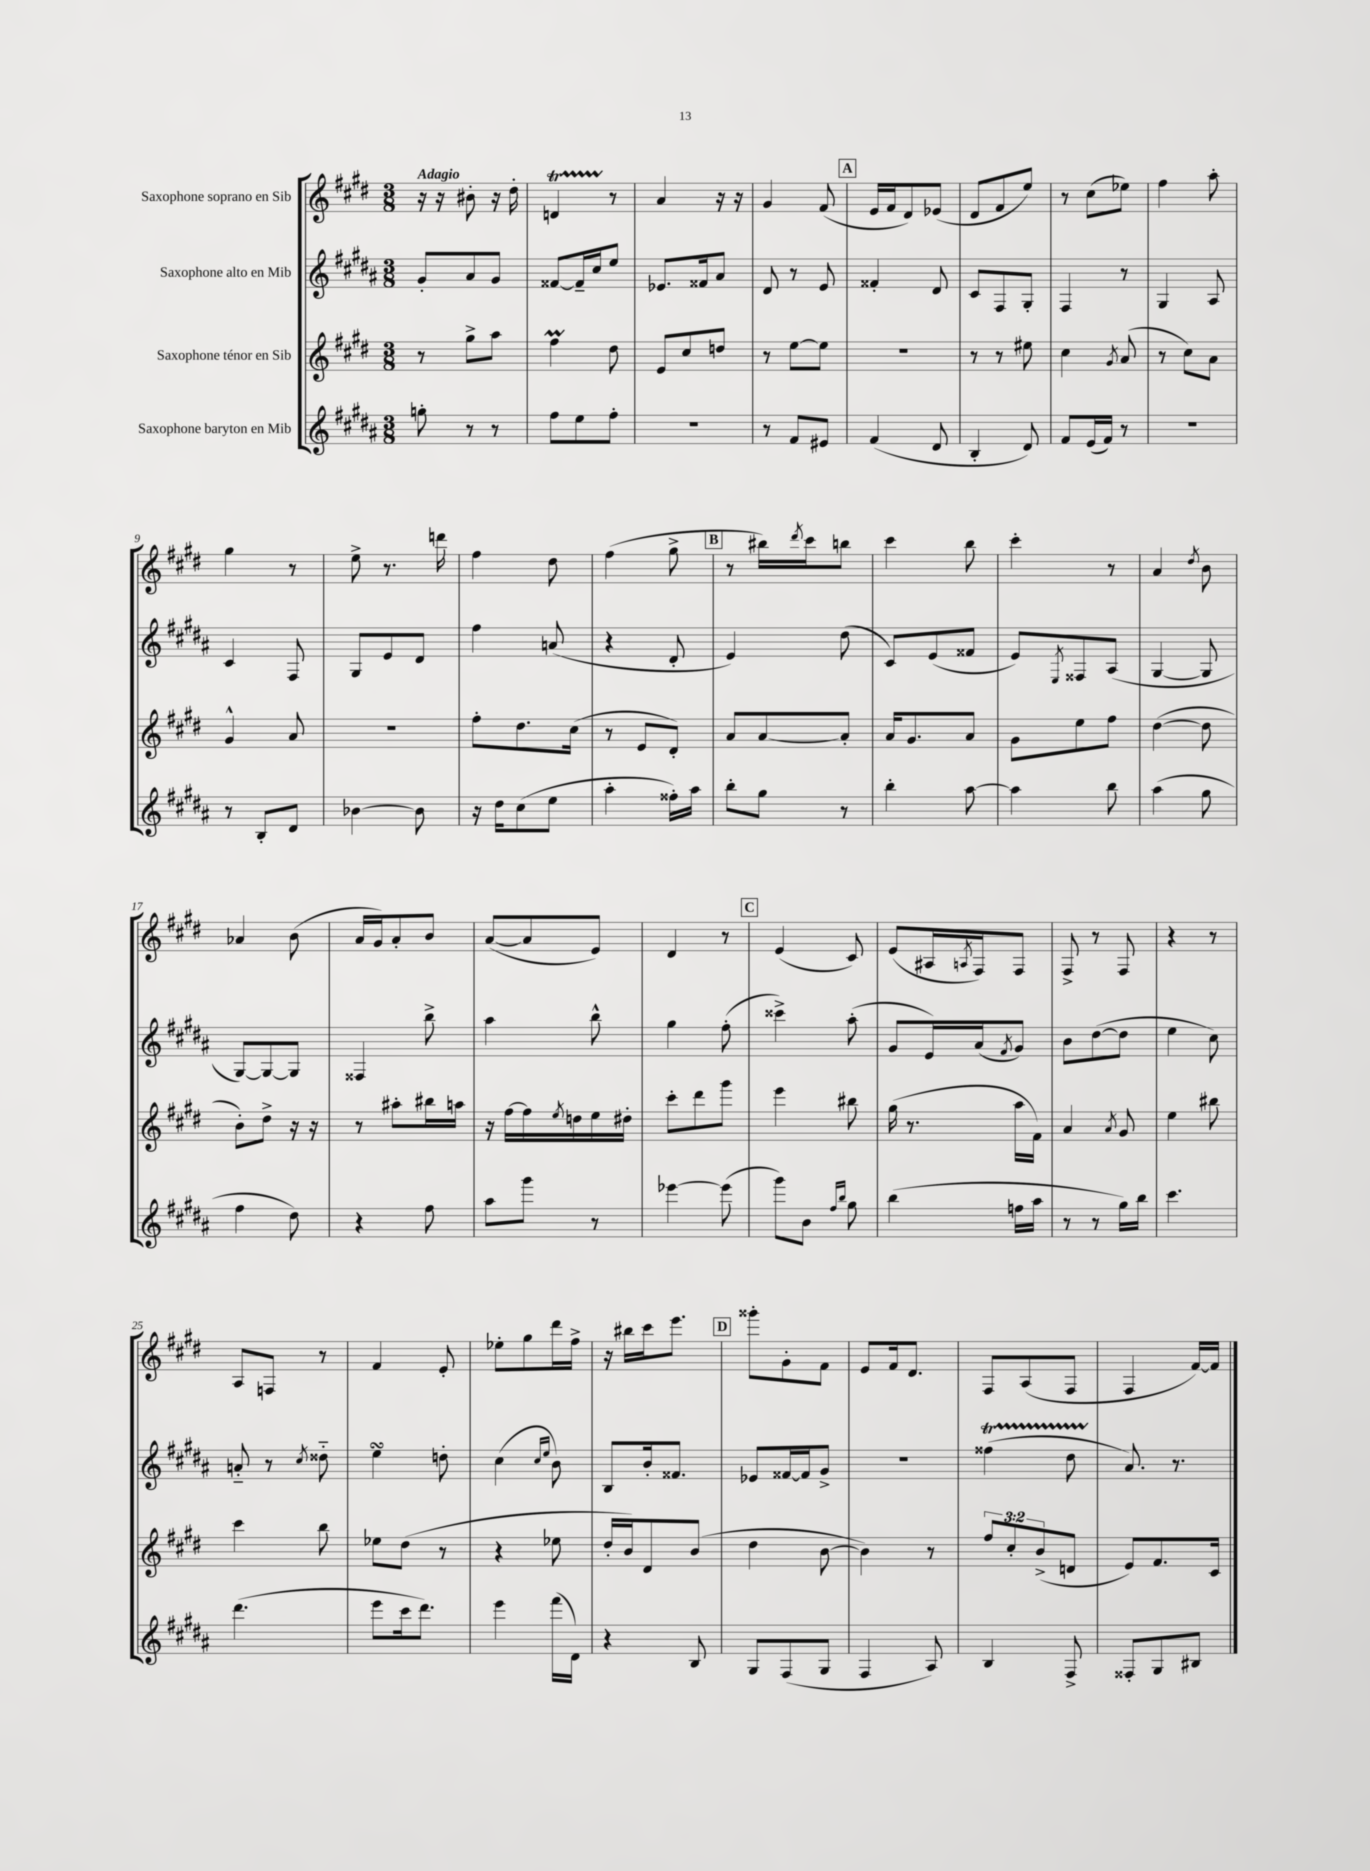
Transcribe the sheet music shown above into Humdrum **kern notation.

**kern	**kern	**kern	**kern
*part4	*part3	*part2	*part1
*staff4	*staff3	*staff2	*staff1
*I"Saxophone baryton en Mib	*I"Saxophone ténor en Sib	*I"Saxophone alto en Mib	*I"Saxophone soprano en Sib
*clefG2	*clefG2	*clefG2	*clefG2
*k[f#c#g#d#a#]	*k[f#c#g#d#]	*k[f#c#g#d#a#]	*k[f#c#g#d#]
*M3/8	*M3/8	*M3/8	*M3/8
=1	=1	=1	=1
!	!	!	!LO:TX:a:B:t=Adagio
8ggn'\	8r	8g#'/L	16r
.	.	.	16r
8r	8gg#^\L	8a#/	8b#X'\
8r	8aa\J	8g#/J	16r
.	.	.	16dd#'\
=2	=2	=2	=2
8ff#\L	4ff#M\	[8f##X/L	4dnT/
8ee\	.	16f##~/L]	.
.	.	16cc#/J	.
8ff#'\J	8dd#\	8ee/J	8r
=3	=3	=3	=3
4.r	8e/L	8.e-X/L	4a/
.	8cc#/	.	.
.	.	16f##X/k	.
.	8ddn/J	8a#/J	16r
.	.	.	16r
=4	=4	=4	=4
8r	8r	8d#/	4g#/
8f#/L	[8ee\L	8r	.
8e#X/J	8ee\J]	8e/	(8f#/
!!LO:REH:place=s1:t=A
=5	=5	=5	=5
(4f#/	4.r	4f##X'/	16e/LL
.	.	.	16f#/J
.	.	.	8d#/)
8d#/	.	8d#/	(8e-X/J
=6	=6	=6	=6
4B'/	8r	8c#/L	8d#/L
.	8r	8F#/	8f#/
8d#/)	8ee#X\	8G#'/J	8ee/J)
=7	=7	=7	=7
8f#/L	4cc#\	4F#/	8r
(16e/L	.	.	(8cc#\L
16f#/JJ)	.	.	.
.	8qg#/	.	.
8r	(8a/	8r	8ee-X\J)
=8	=8	=8	=8
4.r	8r	4G#/	4ff#\
.	8cc#\L)	.	.
.	8a\J	8A#/	8aa'\
!!LO:LB:g=z
=9	=9	=9	=9
8r	4g#^^/	4c#/	4gg#\
8B'/L	.	.	.
8d#/J	8a/	8F#/	8r
=10	=10	=10	=10
[4b-X\	4.r	8G#/L	8ee^\
.	.	8e/	8.r
8b-\]	.	8d#/J	.
.	.	.	16dddn\
=11	=11	=11	=11
16r	8ff#'\L	4ff#\	4ff#\
16dd#\KL	.	.	.
(8cc#\	8.dd#\	.	.
8ee\J	.	(8an/	8dd#\
.	(16cc#\Jk	.	.
=12	=12	=12	=12
4aa#'\	8r	4r	(4ff#\
.	8e/L	.	.
16ff##X'\LL)	8d#'/J)	8d#'/	8gg#^\
16aa#\JJ	.	.	.
!!LO:REH:place=s1:t=B
=13	=13	=13	=13
8bb'\L	8a/L	4e/)	8r
8gg#\J	[8a/	.	16bb#X\LL)
.	.	.	8qddd#/
.	.	.	16ccc#\J
8r	8a'/J]	(8dd#\	8bbn\J
=14	=14	=14	=14
4bb'\	16a/KL	8c#/L)	4ccc#\
.	8.g#/	.	.
.	.	(8e/	.
[8aa#\	8a/J	8f##X/J	8bb\
=15	=15	=15	=15
4aa#\]	8g#\L	8e/L)	4ccc#'\
.	.	8qE/	.
.	8ee\	8F##X/	.
8bb\	8ff#\J	(8A#/J	8r
=16	=16	=16	=16
(4aa#\	([4dd#\	[4G#/	4a/
.	.	.	8qdd#/
8gg#\	8dd#\]	8G#/]	8b\
!!LO:LB:g=z
=17	=17	=17	=17
4ff#\	8b'\L)	[8G#/L)	4a-X/
.	8dd#^\J	8G#/_	.
8dd#\)	16r	8G#/J]	(8b\
.	16r	.	.
=18	=18	=18	=18
4r	8r	4F##X/	16a/LL
.	.	.	16g#/J)
.	8aa#X'\L	.	8a'/
8ff#\	16bb#X\L	8bb^\	8b/J
.	16aan\JJ	.	.
=19	=19	=19	=19
8aa#\L	16r	4aa#\	([8a/L
.	[16ff#\LL	.	.
8ggg#\J	16ff#\]	.	8a/]
.	8qee/	.	.
.	16ddn\	.	.
8r	16ee\	8bb^^\	8e/J)
.	16dd#X'\JJ	.	.
=20	=20	=20	=20
[4eee-X\	8ccc#'\L	4gg#\	4d#/
.	8ddd#\	.	.
(8eee-\]	8ggg#\J	(8ff#'\	8r
!!LO:REH:place=s1:t=C
=21	=21	=21	=21
8ggg#\L)	4eee\	4ccc##X^\)	(4e/
8b\J	.	.	.
16qqff#/LL	.	.	.
16qqbb/JJ	.	.	.
8gg#\	8bb#X\	(8aa#'\	8c#/)
=22	=22	=22	=22
(4bb\	(16gg#\	8g#/L	(8e/L
.	8.r	.	.
.	.	16e/L)	16A#X/L
.	.	.	8qAn/
.	.	(16a#/J	16F#/J)
.	.	8qf#/	.
16ffn\LL	16aa\LL	8g#/J)	8F#/J
16aa#\JJ	16f#\JJ)	.	.
=23	=23	=23	=23
8r	4a/	8b\L	8F#^/
8r	.	([8dd#\	8r
.	8qa/	.	.
16gg#\LL)	8g#/	8dd#\J]	8F#/
16bb\JJ	.	.	.
=24	=24	=24	=24
4.ccc#\	4ee\	4ee\	4r
.	8bb#X\	8cc#\)	8r
!!LO:LB:g=z
=25	=25	=25	=25
(4.ddd#\	4ccc#\	8an/	8A/L
.	.	8r	8Fn/J
.	.	8qcc#/	.
.	8bb\	8dd##X\	8r
=26	=26	=26	=26
8eee\L	8ee-X\L	4eesSSs\	4f#/
16ccc#\k	(8dd#\J	.	.
8.ddd#\J)	.	.	.
.	8r	8ddn'\	8e'/
=27	=27	=27	=27
4eee\	4r	(4cc#\	8ee-X'\L
.	.	.	8gg#\
.	.	16qqcc#/LL	.
.	.	16qqee/JJ	.
(16fff#\LL	8ee-X\	8b\)	16ddd#\L
16d#\JJ)	.	.	16ff#^\JJ
=28	=28	=28	=28
4r	16dd#'/LL	8B/L	16r
.	16b/J)	.	16bb#X\LL
.	8d#/	16b'/k	16ccc#\J
.	.	8.f##X/J	8.eee\J
8B/	(8b/J	.	.
!!LO:REH:place=s1:t=D
=29	=29	=29	=29
8G#/L	4dd#\	8e-X/L	8ggg##X'\L
(8F#/	.	[16f##X/L	8g#'\
.	.	16f##/J]	.
8G#/J	[8b\	8g#^/J	8f#\J
=30	=30	=30	=30
4F#/	4b\])	4.r	8e/L
.	.	.	16f#/k
.	.	.	8.d#/J
8A#/)	8r	.	.
=31	=31	=31	=31
4B/	12ff#/L	(4ff##Xt\	8F#/L
.	12cc#'/	.	.
.	.	.	(8A/
.	(12b^/	.	.
8F#^/	8dn/J	8dd#TTT\	8F#/J
=32	=32	=32	=32
8F##X'/L	8e/L)	8.a#/)	4F#/
8G#/	8.f#/	.	.
.	.	8.r	.
8B#X/J	.	.	[16f#/LL)
.	16c#/Jk	.	16f#/JJ]
==	==	==	==
*-	*-	*-	*-
